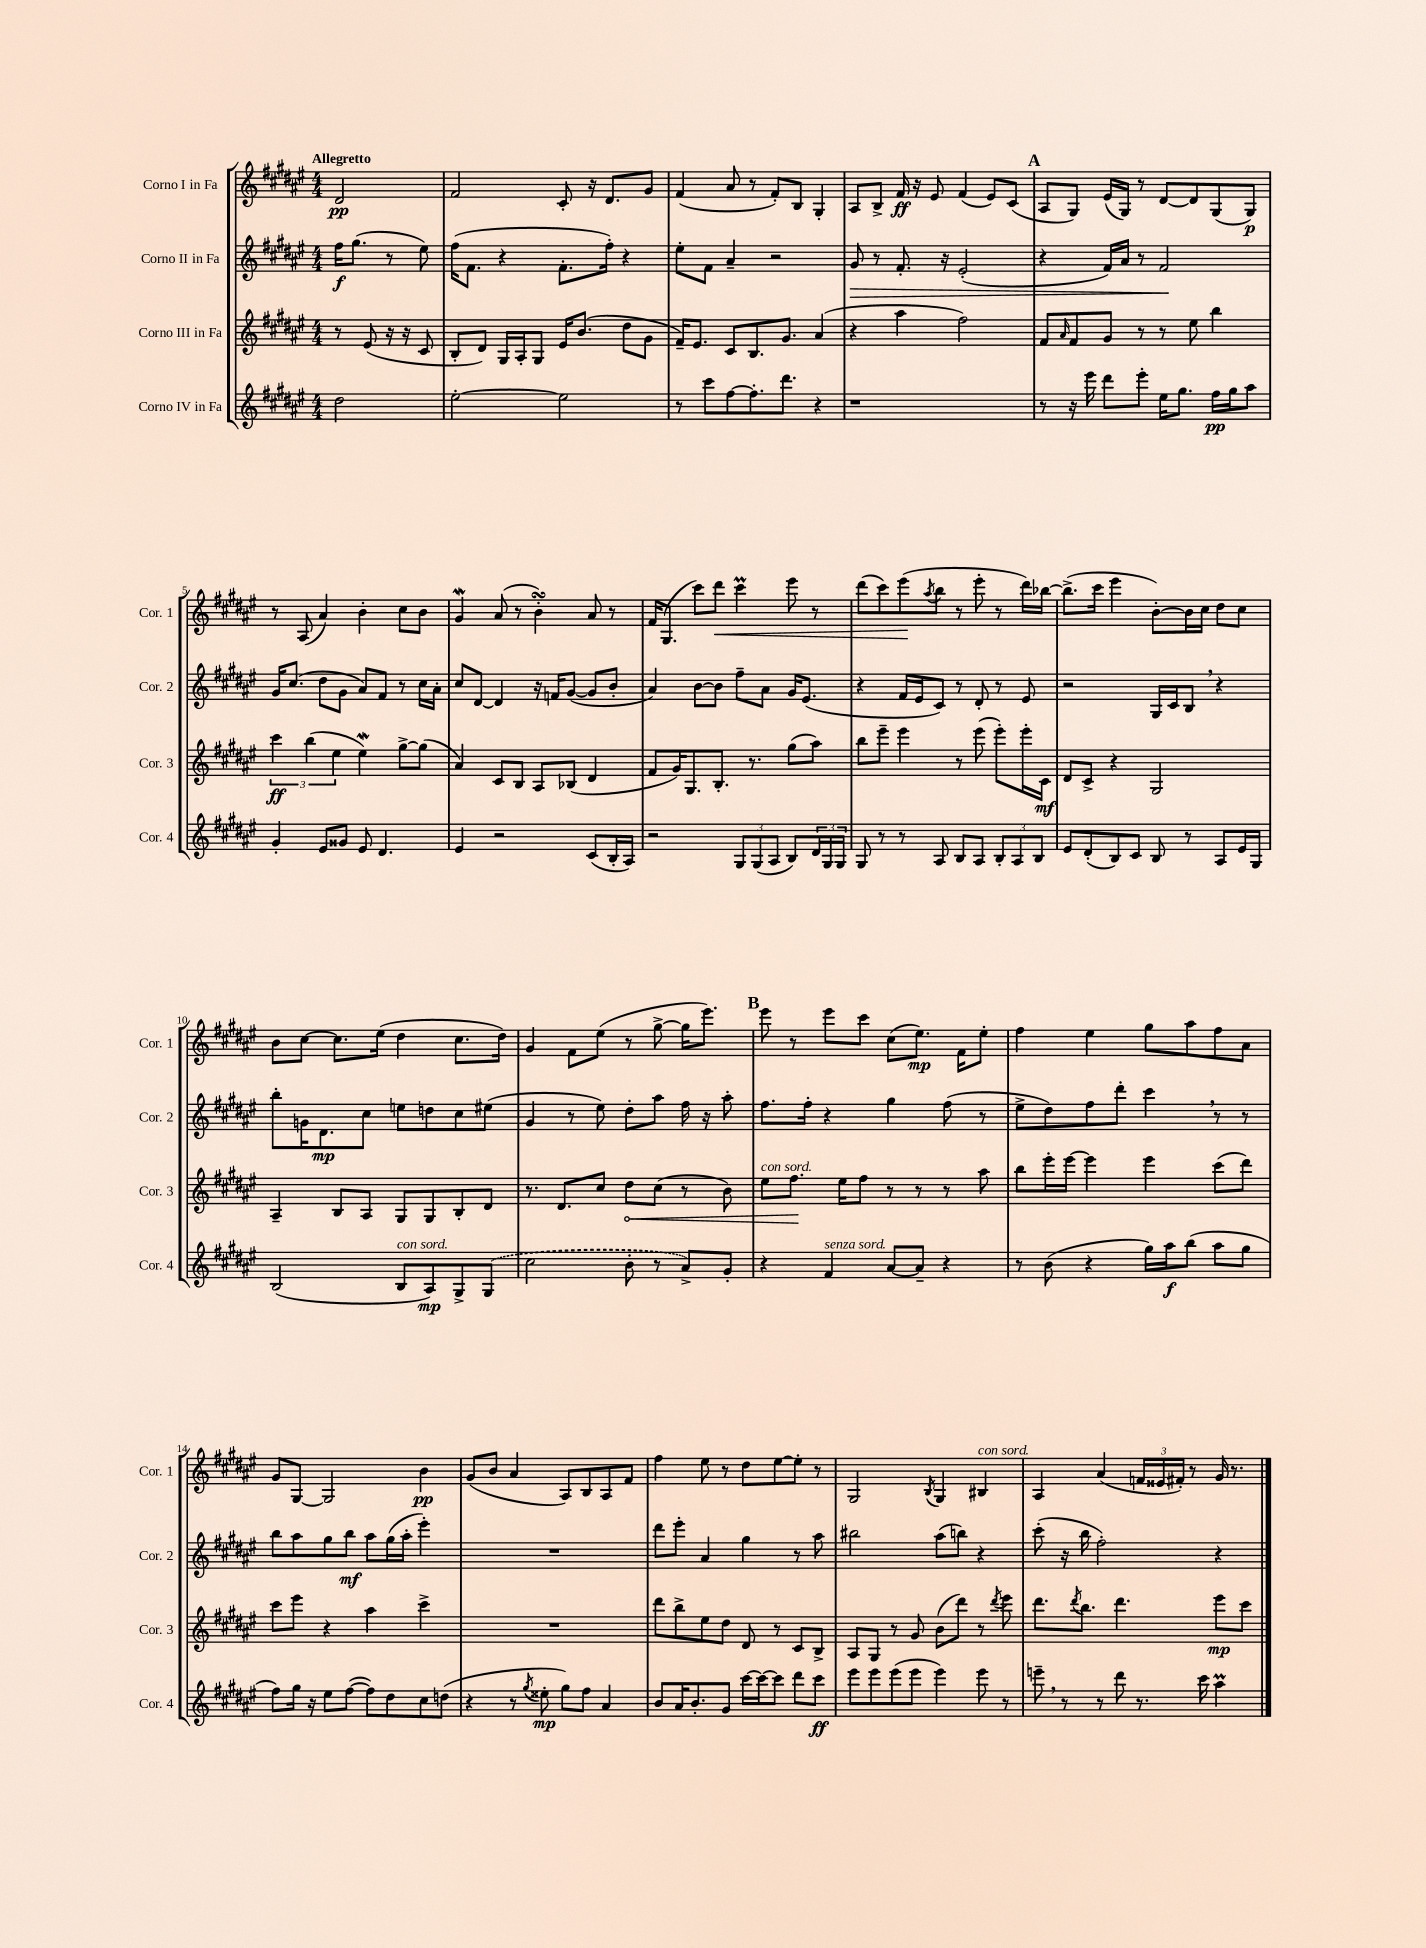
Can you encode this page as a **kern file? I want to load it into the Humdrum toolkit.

**kern	**kern	**kern	**kern
*staff4	*staff3	*staff2	*staff1
*clefG2	*clefG2	*clefG2	*clefG2
*k[f#c#g#d#a#e#]	*k[f#c#g#d#a#e#]	*k[f#c#g#d#a#e#]	*k[f#c#g#d#a#e#]
*M4/4	*M4/4	*M4/4	*M4/4
2dd#\	8r	16ff#\LK	2d#/
.	.	(8.gg#\J	.
.	(8e#/	.	.
.	16r	8r	.
.	16r	.	.
.	8c#/	8ee#\)	.
=	=	=	=
[2ee#'\	8B'/L	(16ff#\LK	2f#/
.	.	8.f#\J	.
.	8d#/J)	.	.
.	16G#/LL	4r	.
.	16A#'/J	.	.
.	8G#/J	.	.
2ee#\]	16e#/LK	8.f#'\L	8c#'/
.	(8.b/J	.	.
.	.	.	16r
.	.	16ff#'\Jk)	8.d#/L
.	8dd#\L	4r	.
.	8g#\J	.	8g#/J
=	=	=	=
8r	16f#~/LK)	8ee#'\L	(4f#/
.	8.e#/J	.	.
8ccc#\L	.	8f#\J	.
[8ff#\	8c#/L	4a#~/	8a#/
8.ff#'\]	8.B/	.	8r
.	.	2r	8f#'/L)
8.ddd#\J	8.g#/J	.	.
.	.	.	8B/J
4r	(4a#/	.	4G#'/
=	=	=	=
1r	4r	8g#/	8A#/L
.	.	8r	8B^/J
.	4aa#\	8.f#'/	16f#/
.	.	.	16r
.	.	.	8e#/
.	.	16r	.
.	2ff#\)	(2e#'/	(4f#/
.	.	.	8e#/L)
.	.	.	(8c#/J
=	=	=	=
8r	8f#/L	4r	8A#/L
.	16qqa#/	.	.
16r	8f#/	.	8G#/J)
16eee#\	.	.	.
8ddd#\L	8g#/J	16f#/LL)	(16e#/LL
.	.	16a#/JJ	16G#/JJ)
8eee#'\J	8r	8r	8r
16ee#\LK	8r	2f#/	[8d#/L
8.gg#\J	.	.	.
.	8ee#\	.	8d#/]
16ff#\LL	4bb\	.	(8G#/
16gg#\J	.	.	.
8aa#\J	.	.	8G#/J)
=	=	=	=
4g#'/	6ccc#\	16g#/LK	8r
.	.	(8.cc#/J	.
.	.	.	(8A#/
.	(6bb\	.	.
8e#/L	.	8dd#\L	4a#/)
.	6ee#\	.	.
8g##/J	.	8g#\J	.
8e#/	4ee#\)	8a#/L)	4b'\
4.d#/	.	8f#/J	.
.	[8gg#^\L	8r	8cc#\L
.	(8gg#\]J	16cc#\LL	8b\J
.	.	16a#'\JJ	.
=	=	=	=
4e#/	4a#/)	8cc#/L	4g#/
.	.	[8d#/J	.
2r	8c#/L	4d#/]	(8a#/
.	8B/J	.	8r
.	8A#/L	16r	4b'\)
.	.	16f/LK	.
.	(8B-/J	([8g#/J	.
(8c#/L	4d#/	8g#/]L	8a#/
16B'/L	.	8b'/J	8r
16A#/JJ)	.	.	.
=	=	=	=
2r	8f#/L	4a#/)	16f#/LK
.	.	.	(8.G#/J
.	16g#/K)	.	.
.	8.G#/	.	.
.	.	[8b\L	8ccc#\L)
.	8.B'/J	8b\]J	8ddd#\J
12G#/L	.	8ff#~\L	4ccc#\
.	8.r	.	.
(12G#/	.	.	.
.	.	8a#\J	.
12A#/J	.	.	.
8B/L)	(8gg#\L	16g#/LK	8eee#\
.	.	(8.e#/J	.
24d#/L	8aa#\J)	.	8r
24G#/	.	.	.
24G#/JJ	.	.	.
=	=	=	=
8G#/	8bb\L	4r	(8ddd#\L
8r	8eee#~\J	.	8ccc#\)
8r	4eee#\	16f#/LL	(8eee#\
.	.	16e#/J	.
.	.	.	8qaa#/
8A#/	.	8c#/J)	8bb\J
8B/L	8r	8r	8r
8A#/J	(8eee#\	8d#'/	8eee#'\
12B'/L	8eee#'\L)	8r	8r
12A#/	.	.	.
.	16eee#'\L	8e#/	16ddd#\LL)
12B/J	.	.	.
.	16c#\JJ	.	[16bb-\JJ
=	=	=	=
8e#/L	8d#/L	2r	(8.bb-^\]L
(8d#'/	8c#^/J	.	.
.	.	.	16ccc#\Jk
8B/)	4r	.	4eee#\
8c#/J	.	.	.
8B/	2G#/	16G#/LL	[8b'\L)
.	.	16c#/J	.
8r	.	8B/J	16b\]L
.	.	.	16cc#\JJ
8A#/L	.	4r	8dd#\L
16e#/L	.	.	8cc#\J
16G#/JJ	.	.	.
=	=	=	=
(2B/	4A#~/	8bb'\L	8b\L
.	.	16g\K	[8cc#\J
.	.	8.d#\	.
.	8B/L	.	8.cc#\]L
.	8A#/J	8cc#\J	.
.	.	.	(16ee#\Jk
8B/L	8G#/L	8ee\L	4dd#\
8A#/)	8G#/	8dd\	.
8G#^/	8B'/	8cc#\	8.cc#\L
(8G#/J	8d#/J	(8ee#\J	.
.	.	.	16dd#\Jk)
=	=	=	=
2cc#\	8.r	4g#/	4g#/
.	8.d#/L	.	.
.	.	8r	8f#\L
.	8cc#/J	8ee#\)	(8ee#\J
8b'\	8dd#\L	8dd#'\L	8r
8r	(8cc#\J	8aa#\J	[8gg#^\
8a#^/L)	8r	16ff#\	16gg#\]LK
.	.	16r	8.eee#\J)
8g#'/J	8b\)	8aa#'\	.
=	=	=	=
4r	8ee#\L	8.ff#\L	8eee#\
.	8.ff#\J	.	8r
.	.	16ff#'\Jk	.
4f#/	.	4r	8eee#\L
.	16ee#\LK	.	.
.	8ff#\J	.	8ccc#\J
[8a#/L	8r	4gg#\	(8cc#\L
8a#~/]J	8r	.	8.ee#\J)
4r	8r	(8ff#\	.
.	.	.	16f#\LK
.	8aa#\	8r	8ee#'\J
=	=	=	=
8r	8bb\L	8ee#^\L	4ff#\
(8b\	16eee#'\L	8dd#\)	.
.	[16eee#\JJ	.	.
4r	4eee#\]	8ff#\	4ee#\
.	.	8ddd#'\J	.
16gg#\LL)	4eee#\	4ccc#\	8gg#\L
16aa#\J	.	.	.
(8bb\J	.	.	8aa#\
8aa#\L	(8ccc#\L	8r	8ff#\
8gg#\J	8ddd#\J)	8r	8a#\J
=	=	=	=
8ff#\L)	8ccc#\L	8bb\L	8g#/L
16gg#\Jk	8eee#\J	8aa#\	[8G#/J
16r	.	.	.
8ee#\L	4r	8gg#\	2G#/]
([8ff#\J	.	8bb\J	.
8ff#\]L)	4aa#\	8aa#\L	.
8dd#\	.	(16gg#\L	.
.	.	16aa#'\JJ	.
8cc#\	4ccc#^\	4eee#'\)	4b\
(8dd\J	.	.	.
=	=	=	=
4r	1r	1r	(8g#/L
.	.	.	8b/J
8r	.	.	4a#/
8qgg#/	.	.	.
8ee##'\	.	.	.
8gg#\L)	.	.	8A#/L)
8ff#\J	.	.	8B/
4a#/	.	.	8A#/
.	.	.	8f#/J
=	=	=	=
8b/L	8ddd#\L	8ddd#\L	4ff#\
16a#/K	8bb^\	8eee#'\J	.
8.b'/	.	.	.
.	8ee#\	4a#/	8ee#\
8g#/J	8dd#\J	.	8r
[16ccc#\LL	8d#/	4gg#\	8dd#\L
16ccc#\_J	.	.	.
8ccc#\]J	8r	.	[8ee#\
8ddd#\L	8c#/L	8r	8ee#'\]J
8ccc#\J	8B^/J	8aa#\	8r
=	=	=	=
8eee#\L	8A#/L	2bb#\	2G#/
8eee#\	8G#/J	.	.
(8eee#\	8r	.	.
8eee#\J	8g#/	.	.
.	.	.	8qB/
4eee#\)	(8b\L	(8aa#\L	4G#/
.	8ddd#\J)	8bb\J)	.
8eee#\	8r	4r	4B#/
.	8qddd#/	.	.
8r	8eee#\	.	.
=	=	=	=
8eee~\	8.ddd#\L	(8ccc#'\	4A#/
8r	.	16r	.
.	8qddd#/	.	.
.	8.bb\J	16bb\	.
8r	.	2ff#'\)	(4a#/
8ddd#\	4.ddd#\	.	.
8.r	.	.	24f/LL
.	.	.	24e##/
.	.	.	24f#'/JJ)
.	.	.	8r
16ccc#\	.	.	.
4aa#\	8eee#\L	4r	16g#/
.	.	.	8.r
.	8ccc#\J	.	.
==	==	==	==
*-	*-	*-	*-
